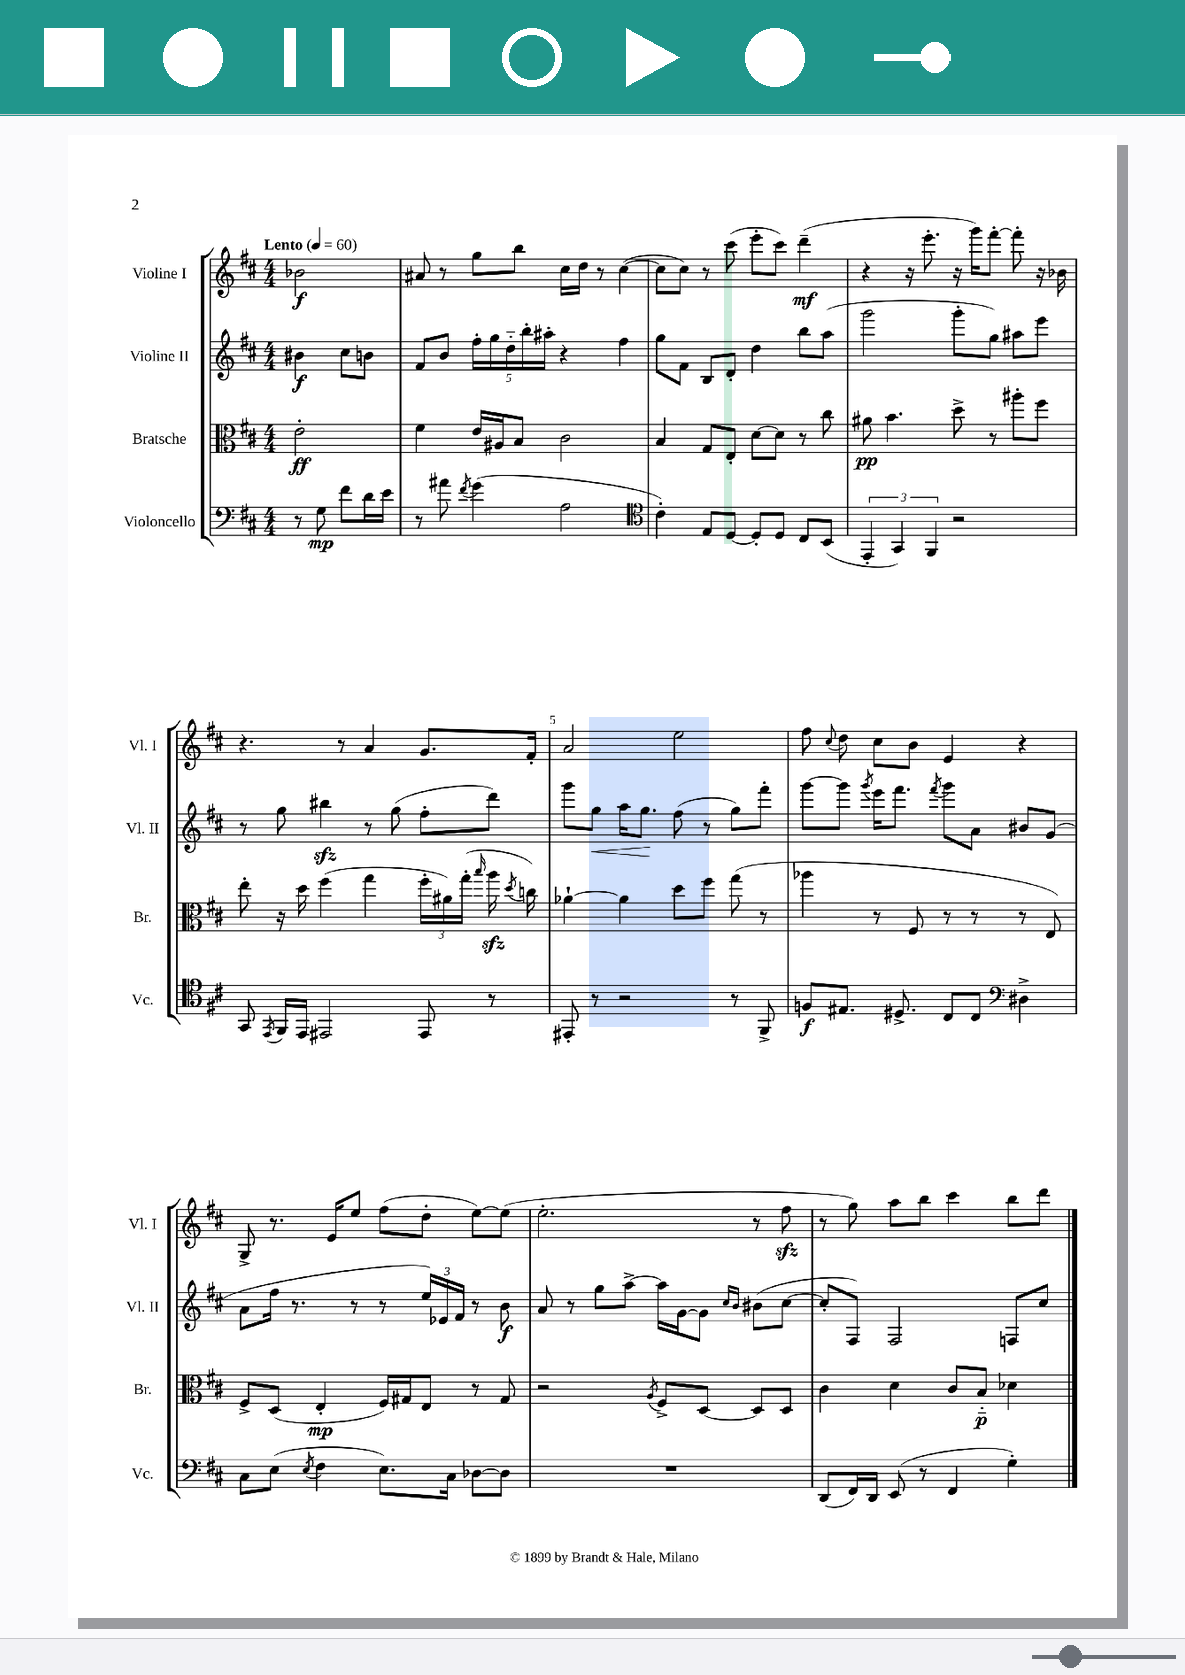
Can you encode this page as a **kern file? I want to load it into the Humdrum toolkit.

**kern	**kern	**kern	**kern
*staff4	*staff3	*staff2	*staff1
*clefF4	*clefC3	*clefG2	*clefG2
*k[f#c#]	*k[f#c#]	*k[f#c#]	*k[f#c#]
*M4/4	*M4/4	*M4/4	*M4/4
*MM60	*MM60	*MM60	*MM60
8r	2e'	4b#	2b-
8G	.	.	.
8f#	.	8cc#	.
16d	.	8b	.
16e	.	.	.
=	=	=	=
8r	4f#	8f#	8a#
8a#	.	8b	8r
8qf#	.	.	.
(4g	16e	20ff#'	8gg
.	.	20gg	.
.	16A#	.	.
.	.	20dd'~	.
.	8B	.	8bb
.	.	20bb'	.
.	.	20aa#'	.
2A	2c#	4r	16cc#
.	.	.	16dd
.	.	.	8r
.	.	4ff#	([4cc#
=	=	=	=
*clefC4	*	*	*
4c#')	4B	8gg	8cc#]
.	.	8f#	8cc#)
8E	8G	8B	8r
[8D	8E'	8d'	(8ccc#
8D']	[8d	4dd	8eee'
8D	8d]	.	8ccc#)
8C#	8r	8bb	(4ddd~
(8BB	8cc#	(8aa	.
=	=	=	=
6EE'	8a#	2ggg	4r
.	4.b	.	.
6GG)	.	.	.
.	.	.	16r
.	.	.	8.eee'
6FF#	.	.	.
2r	8dd^	8ggg'	16r
.	.	.	16ggg)
.	8r	8gg)	[8fff#'
.	8aa#'	8aa#	8fff#']
.	8ff#	8eee	16r
.	.	.	16b-
=	=	=	=
8GG	8ee'	8r	4.r
8qEE	.	.	.
16FF#	16r	8gg	.
16EE	16dd	.	.
2EE#	(4ff#	4bb#	.
.	.	.	8r
.	4gg	8r	4a
.	.	(8gg	.
8EE#	24ff#'	8ff#'	8.g
.	24a#)	.	.
.	(24gg'	.	.
.	16qqbb	.	.
8r	16aa	8ddd)	.
.	8qdd	.	.
.	16cc)	.	16f#'
=	=	=	=
8EE#'	[4a-`	8ggg	2a
8r	.	8gg	.
2r	4a-]	16aa	.
.	.	8.gg	.
.	8dd	(8ff#	2ee
.	8ff#	8r	.
8r	(8gg	8gg)	.
8FF#^	8r	8fff#'	.
=	=	=	=
8F	4aa-	[8ggg	8ff#
.	.	.	8qqcc#
8.E#	.	8ggg]	8dd
.	.	8qggg	.
.	8r	16eee	8cc#
8.D#^	.	8.fff#	.
.	8F#	.	8b
.	.	8qfff#	.
8C#	8r	8ggg	4e
8C#	8r	8a	.
*clefF4	*	*	*
4D#^	8r	8b#	4r
.	8E)	(8g	.
=	=	=	=
8C#	8F#^	8a	8G^
(8E	(8D	16ff#	8.r
.	.	8.r	.
8qE	.	.	.
4F#	4E'	.	.
.	.	.	16e
.	.	8r	8ee
8.E)	16F#)	8r	(8ff#
.	16G#	.	.
.	8E	24ee)	8dd'
.	.	24e-	.
16C#	.	.	.
.	.	24f#	.
[8D-	8r	8r	[8ee)
8D-]	8G#	8b	(8ee]
=	=	=	=
1r	2r	8a	2.ee'
.	.	8r	.
.	.	8gg	.
.	.	[8aa^	.
.	8qA	.	.
.	8F#^	16aa]	.
.	.	[16g	.
.	[8D	8g]	.
.	.	16qqcc#	.
.	.	16qqb	.
.	8D]	(8b#	8r
.	8D	[8cc#	8ff#
=	=	=	=
(8DD	4c#	8cc#']	8r
16FF#)	.	8F#)	8gg)
16DD	.	.	.
(8EE	4d	2F#	8aa
8r	.	.	8bb
4FF#	8c#	.	4ccc#
.	8B'~	.	.
4G')	4d-	8F	8bb
.	.	8cc#	8ddd
==	==	==	==
*-	*-	*-	*-
